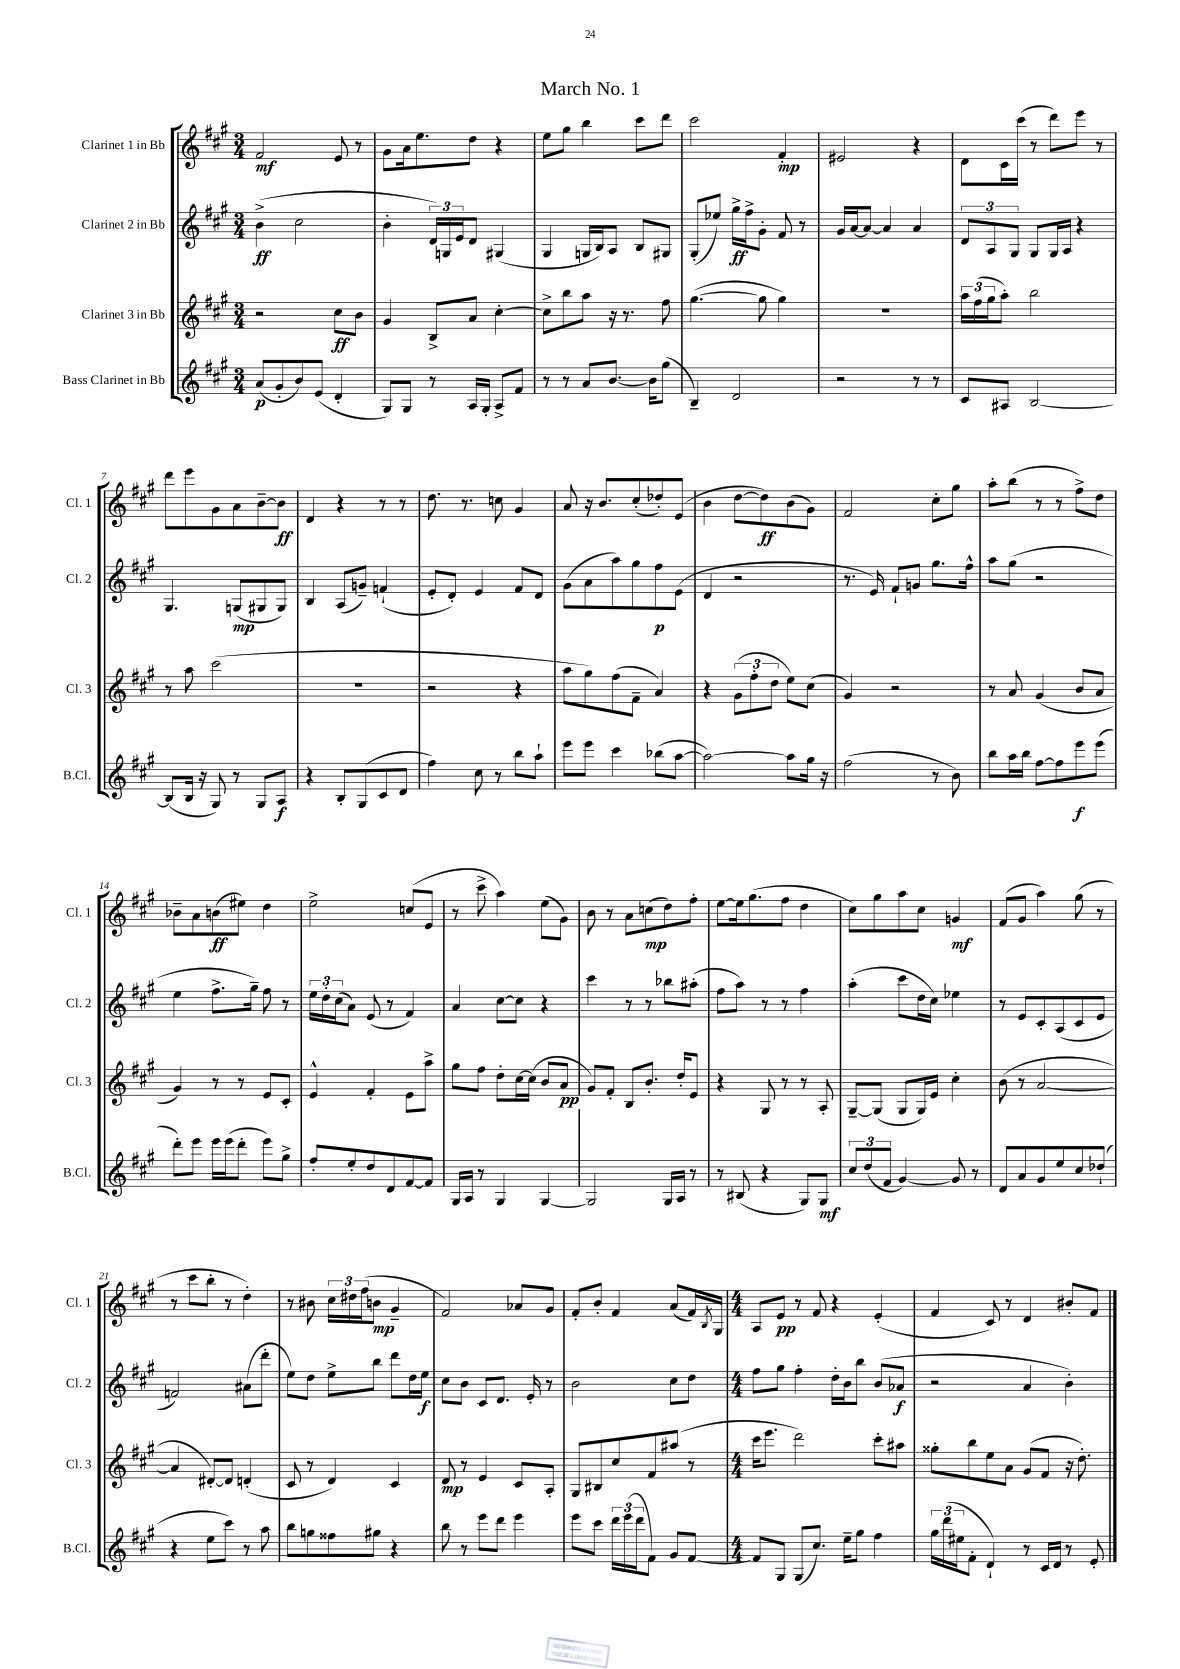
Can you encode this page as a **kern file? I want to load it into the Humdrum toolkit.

**kern	**dynam	**kern	**dynam	**kern	**dynam	**kern	**dynam
*part4	*part4	*part3	*part3	*part2	*part2	*part1	*part1
*staff4	*staff4	*staff3	*staff3	*staff2	*staff2	*staff1	*staff1
*I"Bass Clarinet in Bb	*	*I"Clarinet 3 in Bb	*	*I"Clarinet 2 in Bb	*	*I"Clarinet 1 in Bb	*
*I'B.Cl.	*	*I'Cl. 3	*	*I'Cl. 2	*	*I'Cl. 1	*
*clefG2	*	*clefG2	*	*clefG2	*	*clefG2	*
*k[f#c#g#]	*	*k[f#c#g#]	*	*k[f#c#g#]	*	*k[f#c#g#]	*
*M3/4	*	*M3/4	*	*M3/4	*	*M3/4	*
=1	=1	=1	=1	=1	=1	=1	=1
(8a/L	p	2r	.	(4b^\	ff	2f#/	mf
8g#'/	.	.	.	.	.	.	.
8b/)	.	.	.	2cc#\	.	.	.
(8e/J	.	.	.	.	.	.	.
4d'/	.	8cc#\L	ff	.	.	8e/	.
.	.	8b\J	.	.	.	8r	.
=2	=2	=2	=2	=2	=2	=2	=2
8G#/L)	.	4g#/	.	4b'\	.	8g#\L	.
8G#/J	.	.	.	.	.	16a\k	.
.	.	.	.	.	.	8.ee\	.
8r	.	8B^/L	.	24d/LL)	.	.	.
.	.	.	.	24Gn/	.	.	.
.	.	.	.	24e/J	.	.	.
16A/LL	.	8a/J	.	8d/J	.	8dd\J	.
16G#'/JJ	.	.	.	.	.	.	.
8A^/L	.	[4cc#'\	.	(4G#X/	.	4r	.
8f#/J	.	.	.	.	.	.	.
=3	=3	=3	=3	=3	=3	=3	=3
8r	.	8cc#^\L]	.	4G#/	.	8ee\L	.
8r	.	8bb\	.	.	.	8gg#\J	.
8a/L	.	8aa\J	.	16Gn/LL	.	4bb\	.
.	.	.	.	16B/J)	.	.	.
[8.b/J	.	16r	.	8A/J	.	.	.
.	.	8.r	.	.	.	.	.
.	.	.	.	8B/L	.	8ccc#\L	.
16b\KL]	.	.	.	.	.	.	.
(8gg#\J	.	8ff#\	.	8G#X/J	.	8ddd\J	.
=4	=4	=4	=4	=4	=4	=4	=4
4B~/)	.	([4.gg#\	.	(8G#'/L	.	2ccc#\	.
.	.	.	.	8ee-X/J)	.	.	.
2d/	.	.	.	16gg#^\LL	ff	.	.
.	.	.	.	16ff#^\J	.	.	.
.	.	8gg#\]	.	8g#'\J	.	.	.
.	.	4gg#\)	.	8f#/	.	4f#'/	mp
.	.	.	.	8r	.	.	.
=5	=5	=5	=5	=5	=5	=5	=5
2r	.	2.r	.	16g#/LL	.	2e#X/	.
.	.	.	.	[16a/J	.	.	.
.	.	.	.	8a/J_	.	.	.
.	.	.	.	4a/]	.	.	.
8r	.	.	.	4a/	.	4r	.
8r	.	.	.	.	.	.	.
=6	=6	=6	=6	=6	=6	=6	=6
8c#/L	.	24aa\LL	.	12d/L	.	8d\L	.
.	.	(24ff#\	.	.	.	.	.
.	.	24gg#\J	.	12A/	.	.	.
8A#X/J	.	8aa'\J)	.	.	.	16c#\L	.
.	.	.	.	12G#/J	.	.	.
.	.	.	.	.	.	(16ccc#\JJ	.
[2B/	.	2bb\	.	8G#/L	.	8r	.
.	.	.	.	16G#/L	.	8ddd\L)	.
.	.	.	.	16A/JJ	.	.	.
.	.	.	.	4r	.	8eee\J	.
.	.	.	.	.	.	8r	.
!!LO:LB:g=z
=7	=7	=7	=7	=7	=7	=7	=7
(8B/L]	.	8r	.	4.G#/	.	8ddd\L	.
16B/Jk	.	8aa\	.	.	.	8eee\	.
16r	.	.	.	.	.	.	.
8G#/)	.	(2ccc#\	.	.	.	8g#\	.
8r	.	.	.	(8Gn/L	mp	8a\	.
8G#/L	.	.	.	8G#X/	.	[8b~\	.
8A/J	f	.	.	8G#/J)	.	8b\J]	ff
=8	=8	=8	=8	=8	=8	=8	=8
4r	.	2.r	.	4B/	.	4d/	.
8B'/L	.	.	.	(8A/L	.	4r	.
(8G#/	.	.	.	8gn~/J)	.	.	.
8c#/	.	.	.	(4fn`/	.	8r	.
8d/J	.	.	.	.	.	8r	.
=9	=9	=9	=9	=9	=9	=9	=9
4ff#\)	.	2r	.	8e'/L	.	8.dd\	.
.	.	.	.	8d'/J)	.	.	.
.	.	.	.	.	.	8.r	.
8cc#\	.	.	.	4e/	.	.	.
8r	.	.	.	.	.	8ccn\	.
8bb\L	.	4r	.	8f#/L	.	4g#/	.
8aa`\J	.	.	.	8d/J	.	.	.
=10	=10	=10	=10	=10	=10	=10	=10
8eee\L	.	8aa\L	.	(8g#\L	.	8a/	.
8eee\J	.	8gg#\)	.	8a\	.	16r	.
.	.	.	.	.	.	8.b/L	.
4ccc#\	.	(8ff#\	.	8aa\)	.	.	.
.	.	8f#~\J	.	8gg#\	.	(8cc#'/	.
(8bb-X\L	.	4a/)	.	8ff#\	p	8dd-X'/)	.
[8aa\J	.	.	.	(8e\J	.	(8e/J	.
=11	=11	=11	=11	=11	=11	=11	=11
2aa\_)	.	4r	.	4d/	.	4b\	.
.	.	(12g#\L	.	2r	.	[8dd\L	.
.	.	12ff#'\	.	.	.	.	.
.	.	.	.	.	.	8dd\])	ff
.	.	12dd\J	.	.	.	.	.
8aa\L]	.	8ee\L)	.	.	.	(8b\	.
16gg#\Jk	.	(8cc#\J	.	.	.	8g#\J)	.
16r	.	.	.	.	.	.	.
=12	=12	=12	=12	=12	=12	=12	=12
(2ff#\	.	4g#/)	.	8.r	.	2f#/	.
.	.	.	.	16e/)	.	.	.
.	.	2r	.	8f#`/L	.	.	.
.	.	.	.	8gn/J	.	.	.
8r	.	.	.	8.gg#\L	.	8cc#'\L	.
8b\)	.	.	.	.	.	8gg#\J	.
.	.	.	.	16ff#^^\Jk	.	.	.
=13	=13	=13	=13	=13	=13	=13	=13
8bb\L	.	8r	.	8aa\L	.	8aa'\L	.
16aa\L	.	8a/	.	(8gg#\J	.	(8bb\J	.
16bb\JJ	.	.	.	.	.	.	.
[8ff#\L	.	(4g#/	.	2r	.	8r	.
8ff#\]	.	.	.	.	.	8r	.
8eee\	f	8b/L	.	.	.	8ff#^\L)	.
(8eee\J	.	8a/J	.	.	.	8dd\J	.
!!LO:LB:g=z
=14	=14	=14	=14	=14	=14	=14	=14
8ddd'\L)	.	4g#/)	.	4ee\	.	8b-X~\L	.
8eee\J	.	.	.	.	.	8a\	.
16eee\LL	.	8r	.	8.ff#^\L	.	(8bn\	ff
(16eee\J	.	.	.	.	.	.	.
8ddd'\J	.	8r	.	.	.	8ee#X\J)	.
.	.	.	.	16gg#~\Jk)	.	.	.
8eee\L)	.	8e/L	.	8ff#\	.	4dd\	.
8gg#^\J	.	8c#'/J	.	8r	.	.	.
=15	=15	=15	=15	=15	=15	=15	=15
8ff#'/L	.	4e^^/	.	24ee\LL	.	2ee^\	.
.	.	.	.	24dd'\	.	.	.
.	.	.	.	(24cc#\J	.	.	.
8ee'/	.	.	.	8a\J)	.	.	.
8dd/	.	4f#'/	.	(8e/	.	.	.
8d/	.	.	.	8r	.	.	.
[8f#/	.	8e\L	.	4f#/)	.	(8ccn/L	.
8f#/J]	.	8aa^\J	.	.	.	8e/J	.
=16	=16	=16	=16	=16	=16	=16	=16
16G#/LL	.	8gg#\L	.	4a/	.	8r	.
16A/JJ	.	.	.	.	.	.	.
8r	.	8ff#\J	.	.	.	8ccc#^\	.
4G#/	.	8dd'\L	.	[8cc#\L	.	4aa\)	.
.	.	[16cc#\L	.	8cc#\J]	.	.	.
.	.	(16cc#\JJ]	.	.	.	.	.
[4G#/	.	8b/L	.	4r	.	(8ee\L	.
.	.	8a/J	pp	.	.	8g#\J)	.
=17	=17	=17	=17	=17	=17	=17	=17
2G#/]	.	8g#/L)	.	4ccc#\	.	8b\	.
.	.	8f#'/J	.	.	.	8r	.
.	.	8B/L	.	8r	.	8a\L	.
.	.	8.b'/J	.	8r	.	(8ccn\	mp
16G#/LL	.	.	.	8bb-X\L	.	8dd\)	.
16A/JJ	.	16dd'/KL	.	.	.	.	.
8r	.	8e/J	.	(8aa#X'\J	.	8ff#'\J	.
=18	=18	=18	=18	=18	=18	=18	=18
8r	.	4r	.	8ff#\L	.	[8ee\L	.
(8B#X/	.	.	.	8aa\J)	.	16ee\k]	.
.	.	.	.	.	.	(8.gg#\	.
4r	.	8G#/	.	8r	.	.	.
.	.	8r	.	8r	.	8ff#\J	.
8G#/L)	.	8r	.	4ff#\	.	4dd\	.
8G#/J	mf	8A'/	.	.	.	.	.
=19	=19	=19	=19	=19	=19	=19	=19
12cc#/L	.	[8G#~/L	.	(4aa'\	.	8cc#\L)	.
(12dd/	.	.	.	.	.	.	.
.	.	(8G#/J]	.	.	.	8gg#\	.
12f#/J	.	.	.	.	.	.	.
[4g#/)	.	8G#/L	.	8ccc#\L	.	8aa\	.
.	.	16G#/L)	.	16dd\L	.	8cc#\J	.
.	.	16e/JJ	.	16cc#\JJ)	.	.	.
8g#/]	.	4cc#'\	.	4ee-X\	.	4gn/	mf
8r	.	.	.	.	.	.	.
=20	=20	=20	=20	=20	=20	=20	=20
8d/L	.	(8b\	.	8r	.	(8f#/L	.
8a/	.	8r	.	8e/L	.	8g#/J	.
8g#/	.	[2a/	.	8c#'/	.	4aa\)	.
8ee/	.	.	.	(8A/	.	.	.
8cc#/	.	.	.	8c#/	.	(8gg#\	.
(8dd-X`/J	.	.	.	8e/J	.	8r	.
!!LO:LB:g=z
=21	=21	=21	=21	=21	=21	=21	=21
4r	.	4a/]	.	2fn/)	.	8r	.
.	.	.	.	.	.	8ccc#\L	.
8ee\L	.	[8d#X'/L)	.	.	.	8bb'\J	.
8ccc#\J)	.	8d#/J]	.	.	.	8r	.
8r	.	(4dn'/	.	(8a#X\L	.	4dd'\)	.
8aa\	.	.	.	8ddd'\J	.	.	.
=22	=22	=22	=22	=22	=22	=22	=22
8bb\L	.	8c#/	.	8ee\L)	.	8r	.
8ggn\	.	8r	.	8dd\J	.	8b#X\	.
8ff##X\	.	4d/)	.	8ee^\L	.	24cc#\LL	.
.	.	.	.	.	.	24dd#X\	.
.	.	.	.	.	.	(24ff#\J	.
8gg#X\J	.	.	.	8bb\J	.	8bn\J	mp
4r	.	4c#/	.	8ddd\L	.	4g#~/	.
.	.	.	.	16dd\L	.	.	.
.	.	.	.	16ee\JJ	f	.	.
=23	=23	=23	=23	=23	=23	=23	=23
8bb\	.	8d/	mp	8cc#\L	.	2f#/)	.
8r	.	8r	.	8b\J	.	.	.
8eee\L	.	4e/	.	8c#/L	.	.	.
8ddd\J	.	.	.	8.d/J	.	.	.
4eee\	.	8c#/L	.	.	.	8a-X/L	.
.	.	.	.	16e'/	.	.	.
.	.	8A'/J	.	8r	.	8g#/J	.
=24	=24	=24	=24	=24	=24	=24	=24
8eee\L	.	8G#/L	.	2b\	.	8f#'/L	.
8ccc#\J	.	8B#X/	.	.	.	8b'/J	.
24ddd\LL	.	8cc#/	.	.	.	4f#/	.
(24eee\	.	.	.	.	.	.	.
24ddd\J	.	.	.	.	.	.	.
8f#\J)	.	8f#/	.	.	.	.	.
8g#/L	.	(8aa#X/J	.	8cc#\L	.	(8a/L	.
[8f#/J	.	8r	.	8dd\J	.	16f#/L)	.
.	.	.	.	.	.	8qB/	.
.	.	.	.	.	.	16G#/JJ	.
=25	=25	=25	=25	=25	=25	=25	=25
*M4/4	*	*M4/4	*	*M4/4	*	*M4/4	*
8f#/L]	.	16ccc#\KL	.	8ff#\L	.	8A/L	.
.	.	8.eee\J	.	.	.	.	.
8G#/J	.	.	.	8gg#\J	.	8e/J	pp
(8G#/L	.	2ddd\)	.	4ff#'\	.	8r	.
8.cc#/J)	.	.	.	.	.	8f#/	.
.	.	.	.	16dd'\LL	.	4r	.
16ee~\KL	.	.	.	16b\J	.	.	.
8gg#\J	.	.	.	8bb\J	.	.	.
4ff#\	.	8ccc#'\L	.	(8b/L	.	(4e'/	.
.	.	8aa#X\J	.	8a-X/J	f	.	.
=26	=26	=26	=26	=26	=26	=26	=26
24gg#\LL	.	8gg##X'\L	.	2r	.	4f#/	.
(24ddd\	.	.	.	.	.	.	.
24ee#X\J	.	.	.	.	.	.	.
8f#'\J	.	8bb\	.	.	.	.	.
4d`/)	.	8ee\	.	.	.	8c#/)	.
.	.	8a\J	.	.	.	8r	.
8r	.	(8g#/L	.	4a/	.	4d/	.
16c#/LL	.	8f#/J	.	.	.	.	.
16d/JJ	.	.	.	.	.	.	.
8r	.	16r	.	4b'\)	.	8b#X'/L	.
.	.	8.dd'\)	.	.	.	.	.
8e'/	.	.	.	.	.	8f#/J	.
==	==	==	==	==	==	==	==
*-	*-	*-	*-	*-	*-	*-	*-
